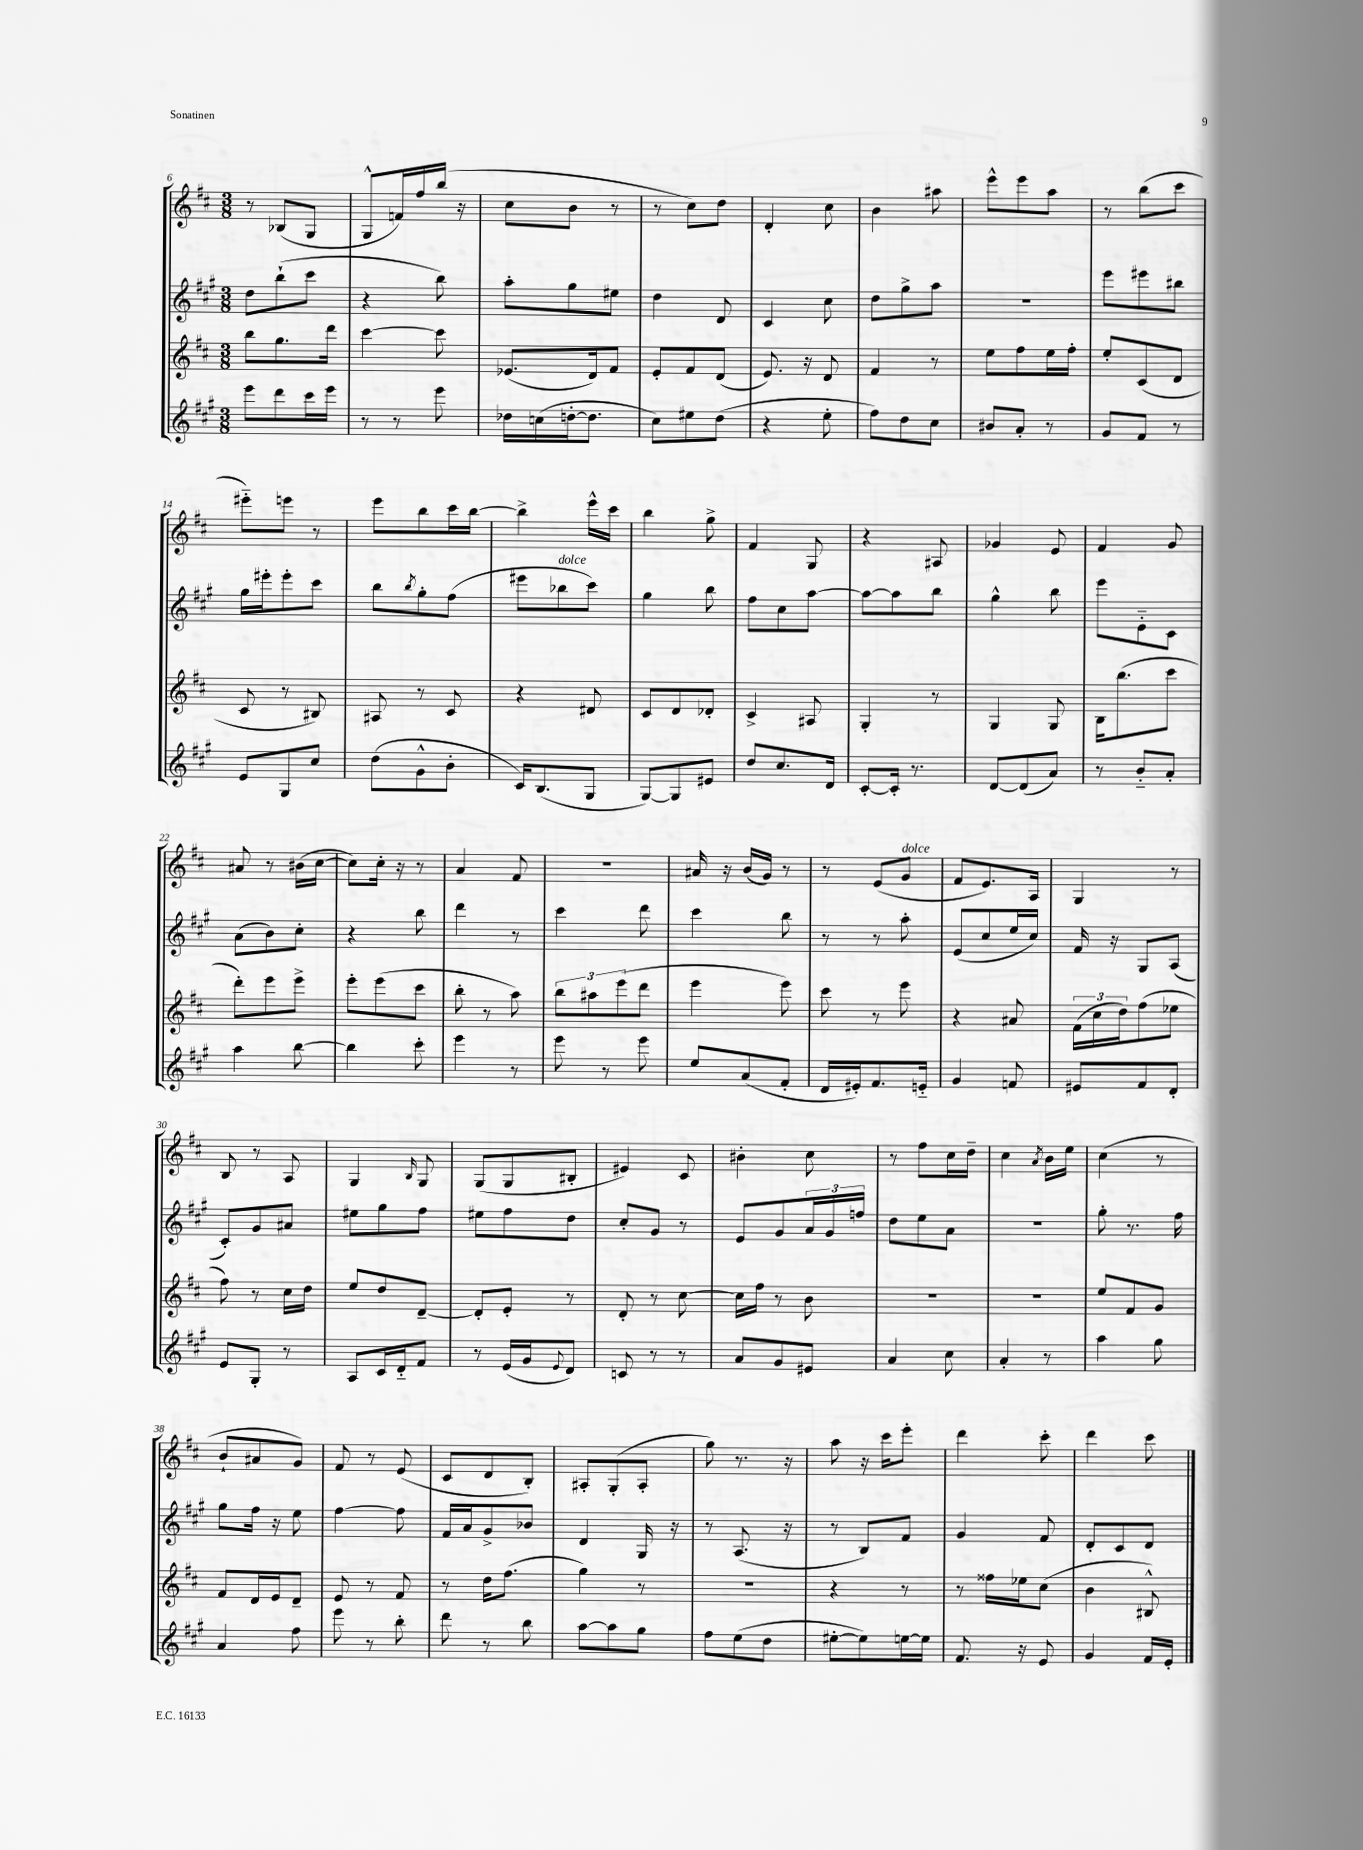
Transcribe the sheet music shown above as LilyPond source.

<<
\new StaffGroup <<
\new Staff = "s0" {
    \clef treble \key d \major \numericTimeSignature \time 3/8
    r8 bes8( g8 |
    g8-^ f'16) fis''16 b''16( r16 |
    cis''8 b'8 r8 |
    r8 cis''8) d''8 |
    d'4-. cis''8 |
    b'4 ais''8 |
    e'''8-^ e'''8 a''8 |
    r8 b''8( cis'''8 |
    eis'''8-_) e'''8 r8 |
    e'''8 b''8 cis'''16 b''16~ |
    b''4-> e'''16-^ cis'''16 |
    b''4 g''8-> |
    fis'4 g8 |
    r4 ais8 |
    ges'4 e'8 |
    fis'4 g'8 |
    ais'8 r8 bis'16( cis''16~ |
    cis''8) cis''16-. r16 r8 |
    a'4 fis'8 |
    R4. |
    ais'16 r16 b'16( g'16) r8 |
    r8 e'8( g'8^\markup { \italic "dolce" } |
    fis'8 e'8.) a16 |
    g4 r8 |
    b8 r8 a8 |
    g4 \grace { b16 } g8 |
    g8( g8 bis8-. |
    eis'4) cis'8 |
    bis'4-. cis''8 |
    r8 fis''8 cis''16 d''16-- |
    cis''4 \acciaccatura { a'8 } b'16 e''16 |
    cis''4( r8 |
    b'8-! ais'8 g'8) |
    fis'8 r8 e'8( |
    cis'8 d'8 b8-.) |
    ais8-. g8-.( ais8-. |
    g''8) r8. r16 |
    a''8 r16 cis'''16 e'''8-. |
    d'''4 cis'''8-. |
    d'''4 cis'''8 \bar "|." |
}
\new Staff = "s1" {
    \clef treble \key a \major \numericTimeSignature \time 3/8
    d''8 b''8-!( cis'''8 |
    r4 b''8) |
    a''8-. gis''8 eis''8 |
    d''4 d'8 |
    cis'4 cis''8 |
    d''8 gis''8-> a''8 |
    R4. |
    e'''8 eis'''8 bis''8 |
    gis''16 eis'''16-. eis'''8-. cis'''8 |
    b''8 \acciaccatura { b''8 } gis''8-. fis''8( |
    eis'''8 bes''8^\markup { \italic "dolce" } cis'''8) |
    gis''4 b''8 |
    fis''8 cis''8 a''8~ |
    a''8~ a''8 b''8 |
    gis''4-^ b''8 |
    e'''8 e'8-_ cis'8 |
    a'8( b'8) cis''8-. |
    r4 b''8 |
    d'''4 r8 |
    cis'''4 d'''8 |
    cis'''4 b''8 |
    r8 r8 a''8-. |
    e'8( cis''8 e''16 cis''16) |
    fis'16 r16 gis8 a8( |
    cis'8-.) gis'8 ais'8 |
    eis''8 gis''8 fis''8 |
    eis''8 fis''8 d''8 |
    cis''8-. gis'8 r8 |
    e'8 gis'8 \tuplet 3/2 { a'16 gis'16 f''16 } |
    d''8 e''8 a'8 |
    R4. |
    gis''8-. r8. fis''16 |
    gis''8 fis''16 r16 e''8 |
    fis''4~ fis''8 |
    fis'16 a'16 gis'8-> bes'8 |
    d'4 gis16 r16 |
    r8 a8.( r16 |
    r8 b8) fis'8 |
    gis'4 fis'8 |
    d'8-. cis'8 d'8 \bar "|." |
}
\new Staff = "s2" {
    \clef treble \key d \major \numericTimeSignature \time 3/8
    b''8 g''8. d'''16 |
    cis'''4~ cis'''8 |
    ees'8.( d'16) fis'8 |
    e'8-. fis'8 d'8( |
    e'8.) r16 d'8 |
    fis'4 r8 |
    e''8 fis''8 e''16 fis''16-. |
    e''8-. cis'8( d'8 |
    cis'8 r8 bis8) |
    ais8 r8 cis'8 |
    r4 dis'8 |
    cis'8 d'8 des'8-. |
    cis'4-> ais8 |
    g4-. r8 |
    g4 g8 |
    b16 b''8.( cis'''8 |
    d'''8-.) e'''8 e'''8-> |
    e'''8-. e'''8( cis'''8 |
    b''8-. r8 a''8) |
    \tuplet 3/2 { b''8 ais''8 e'''8( } d'''8 |
    e'''4 e'''8) |
    cis'''8 r8 e'''8 |
    r4 ais'8 |
    \tuplet 3/2 { fis'16( cis''16 d''16) } fis''8( ees''8 |
    fis''8) r8 cis''16 d''16 |
    e''8 d''8 d'8~-- |
    d'8-. e'8-. r8 |
    d'8-. r8 cis''8~ |
    cis''16 fis''16 r8 b'8 |
    R4. |
    R4. |
    e''8 fis'8 g'8 |
    fis'8 d'16 e'16 d'8-- |
    e'8 r8 fis'8 |
    r8 d''16 fis''8.( |
    g''4) r8 |
    R4. |
    r4 r8 |
    r8 fisis''16 ees''16 cis''8( |
    b'4 bis8-^) \bar "|." |
}
\new Staff = "s3" {
    \clef treble \key a \major \numericTimeSignature \time 3/8
    e'''8 d'''8 cis'''16 e'''16 |
    r8 r8 e'''8 |
    des''16 c''16( d''16~-. d''8. |
    cis''8) eis''8 d''8( |
    r4 e''8-. |
    fis''8) d''8 cis''8 |
    bis'8 a'8-. r8 |
    gis'8 fis'8 r8 |
    e'8 gis8 cis''8 |
    d''8( gis'8-^ b'8-. |
    cis'16) b8.( gis8 |
    gis8~) gis8 eis'8 |
    d''8 cis''8. d'16 |
    cis'8~-. cis'16-. r8. |
    d'8~ d'8( a'8) |
    r8 b'8-_ a'8-. |
    a''4 b''8~ |
    b''4 cis'''8-. |
    e'''4 r8 |
    e'''8 r8 e'''8 |
    e''8 a'8( fis'8-. |
    d'16 eis'16-.) fis'8. e'16-_ |
    gis'4 f'8 |
    eis'8 fis'8 d'8-. |
    e'8 gis8-. r8 |
    a8 cis'16 d'16-_ fis'8 |
    r8 e'16( gis'16 \appoggiatura { e'8 } d'8) |
    c'8 r8 r8 |
    a'8 gis'8 eis'8 |
    a'4 cis''8 |
    a'4-. r8 |
    a''4 gis''8 |
    a'4 fis''8 |
    e'''8 r8 b''8-. |
    d'''8 r8 b''8 |
    a''8~ a''8 gis''8 |
    fis''8 e''8( d''8 |
    eis''8~-. eis''8) e''16~ e''16 |
    fis'8. r16 e'8 |
    gis'4 fis'16 e'16-. \bar "|." |
}
>>
>>
\layout { \context { \Score currentBarNumber = #6 } }
